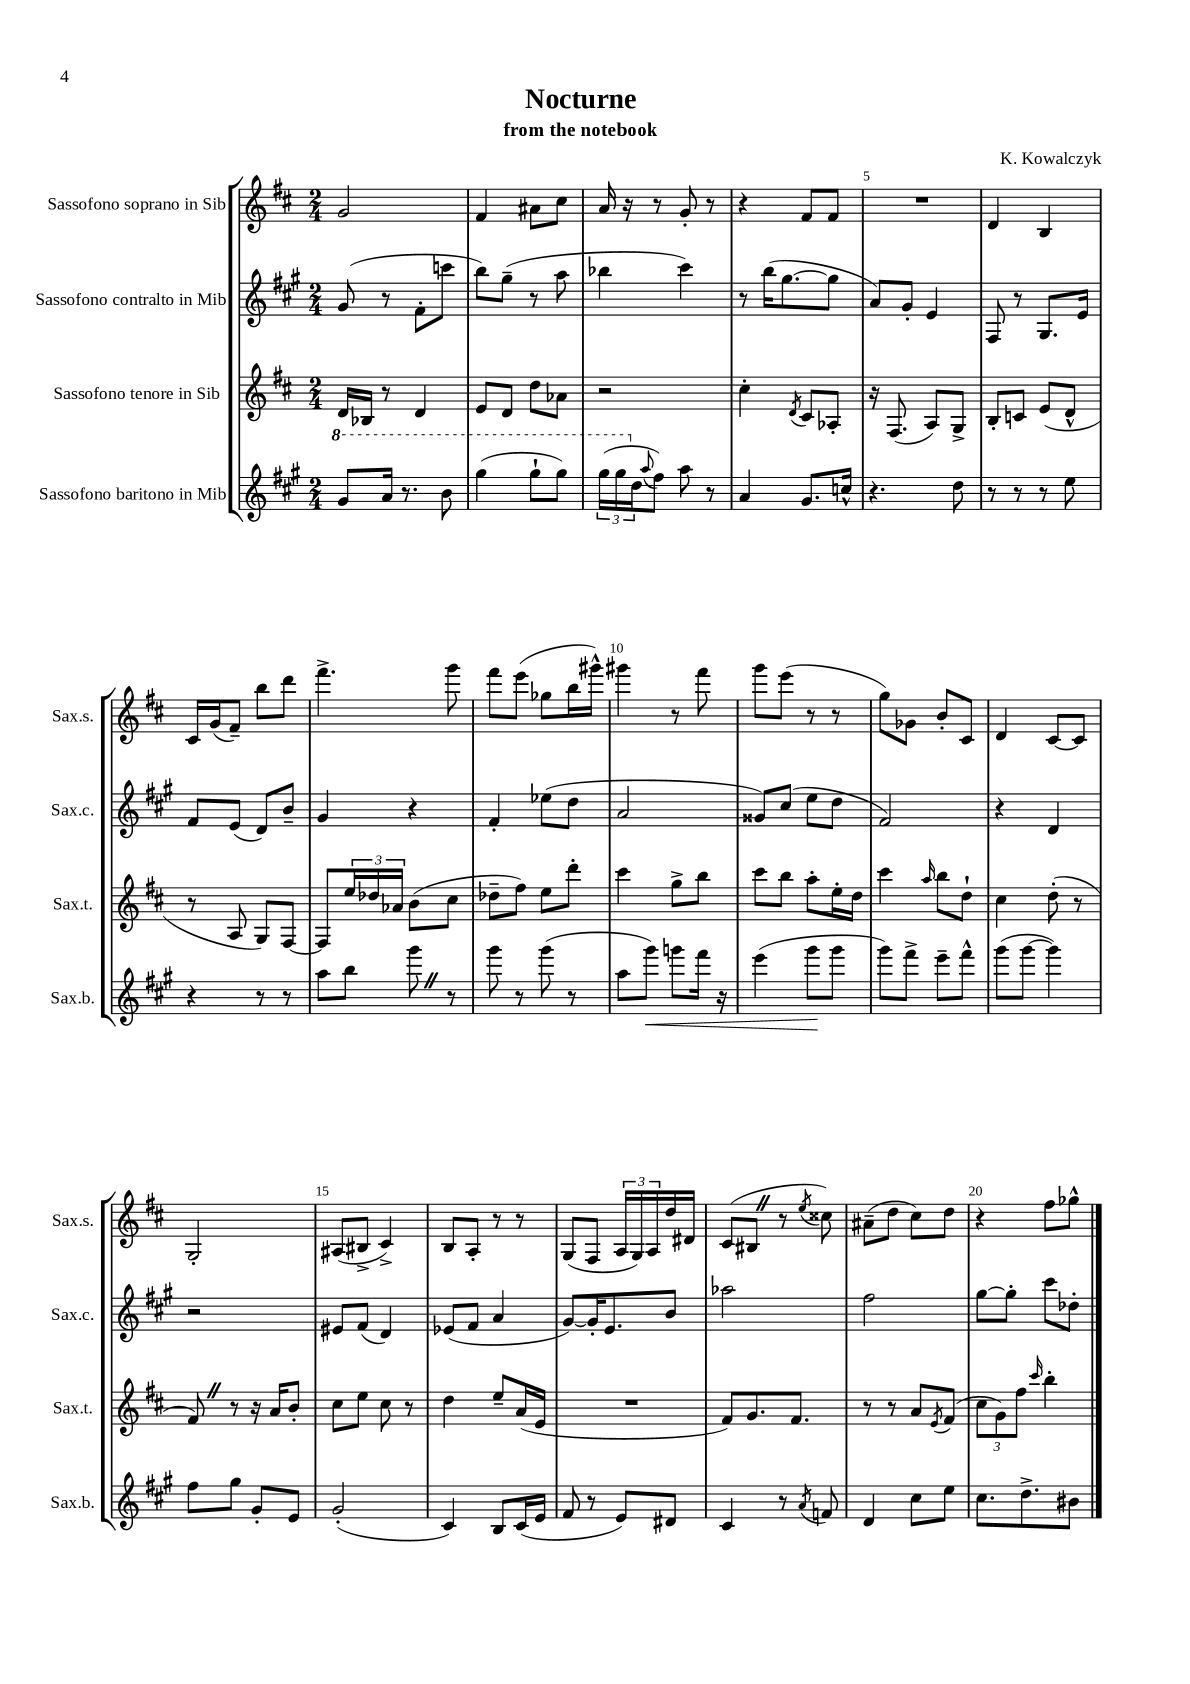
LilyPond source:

\header { title = "Nocturne" composer = "K. Kowalczyk" subtitle = "from the notebook" }
<<
\new StaffGroup <<
\new Staff = "s0" \with { instrumentName = "Sassofono soprano in Sib" shortInstrumentName = "Sax.s." } {
    \clef treble \key d \major \numericTimeSignature \time 2/4
    g'2 |
    fis'4 ais'8 cis''8 |
    a'16 r16 r8 g'8-. r8 |
    r4 fis'8 fis'8 |
    R2 |
    d'4 b4 |
    cis'16 g'16( fis'8--) b''8 d'''8 |
    fis'''4.-> g'''8 |
    fis'''8 e'''8( ges''8 b''16 gis'''16-^) |
    gis'''4 r8 fis'''8 |
    g'''8 e'''8( r8 r8 |
    g''8) ges'8 b'8-. cis'8 |
    d'4 cis'8~ cis'8 |
    g2-. |
    ais8( bis8-> cis'4->) |
    b8 a8-. r8 r8 |
    g8( fis8 \tuplet 3/2 { a16 g16) a16 } d''16 dis'16 |
    cis'8( bis8 \once \override BreathingSign.text = \markup { \musicglyph "scripts.caesura.straight" } \breathe r8 \acciaccatura { e''8 } cisis''8) |
    ais'8--( d''8 cis''8) d''8 |
    r4 fis''8 ges''8-^ \bar "|." |
}
\new Staff = "s1" \with { instrumentName = "Sassofono contralto in Mib" shortInstrumentName = "Sax.c." } {
    \clef treble \key a \major \numericTimeSignature \time 2/4
    gis'8( r8 fis'8-. c'''8 |
    b''8) gis''8--( r8 a''8 |
    bes''4 cis'''4) |
    r8 b''16( gis''8.~ gis''8 |
    a'8) gis'8-. e'4 |
    fis8 r8 gis8. e'16 |
    fis'8 e'8( d'8) b'8-- |
    gis'4 r4 |
    fis'4-. ees''8( d''8 |
    a'2 |
    gisis'8) cis''8( e''8 d''8 |
    fis'2) |
    r4 d'4 |
    r2 |
    eis'8 fis'8( d'4) |
    ees'8( fis'8 a'4 |
    gis'8~) gis'16-. e'8. b'8 |
    aes''2 |
    fis''2 |
    gis''8~ gis''8-. cis'''8 des''8-. \bar "|." |
}
\new Staff = "s2" \with { instrumentName = "Sassofono tenore in Sib" shortInstrumentName = "Sax.t." } {
    \clef treble \key d \major \numericTimeSignature \time 2/4
    d'16 bes16 r8 d'4 |
    e'8 d'8 d''8 aes'8 |
    r2 |
    cis''4-. \acciaccatura { d'8 } cis'8 aes8-. |
    r16 fis8.( a8) g8-> |
    b8-. c'8 e'8( d'8-^ |
    r8 a8 g8) fis8~ |
    fis8 \tuplet 3/2 { e''16 des''16 aes'16 } b'8( cis''8 |
    des''8-- fis''8) e''8 d'''8-. |
    cis'''4 g''8-> b''8 |
    cis'''8 b''8 a''8-. e''16-. d''16 |
    cis'''4 \grace { a''16 } b''8 d''8-! |
    cis''4 d''8-.( r8 |
    fis'8) \once \override BreathingSign.text = \markup { \musicglyph "scripts.caesura.straight" } \breathe r8 r16 a'16 b'8-. |
    cis''8 e''8 cis''8 r8 |
    d''4 e''8-- a'16( e'16 |
    R2 |
    fis'8) g'8. fis'8. |
    r8 r8 a'8 \acciaccatura { e'8 } fis'8( |
    \tuplet 3/2 { cis''8 g'8) fis''8 } \grace { cis'''16 } b''4-. \bar "|." |
}
\new Staff = "s3" \with { instrumentName = "Sassofono baritono in Mib" shortInstrumentName = "Sax.b." } {
    \clef treble \key a \major \numericTimeSignature \time 2/4
    \ottava #1 gis''8 a''16 r8. b''8 |
    gis'''4( gis'''8-! gis'''8) |
    \tuplet 3/2 { gis'''16( gis'''16 \ottava #0 d''16 } \appoggiatura { a''8 } fis''8) a''8 r8 |
    a'4 gis'8. c''16-^ |
    r4. d''8 |
    r8 r8 r8 e''8 |
    r4 r8 r8 |
    a''8 b''8 gis'''8 \once \override BreathingSign.text = \markup { \musicglyph "scripts.caesura.straight" } \breathe r8 |
    gis'''8 r8 gis'''8( r8 |
    a''8 gis'''8\<) g'''8 fis'''16 r16 |
    e'''4( gis'''8\! gis'''8 |
    gis'''8) fis'''8-> e'''8-- fis'''8-^ |
    gis'''8( gis'''8~ gis'''4) |
    fis''8 gis''8 gis'8-. e'8 |
    gis'2-.( |
    cis'4) b8 cis'16( e'16 |
    fis'8 r8 e'8) dis'8 |
    cis'4 r8 \acciaccatura { a'8 } f'8 |
    d'4 cis''8 e''8 |
    cis''8. d''8.-> bis'8 \bar "|." |
}
>>
>>
\layout { \context { \Score \override BarNumber.break-visibility = ##(#f #t #t) barNumberVisibility = #(every-nth-bar-number-visible 5) } }
